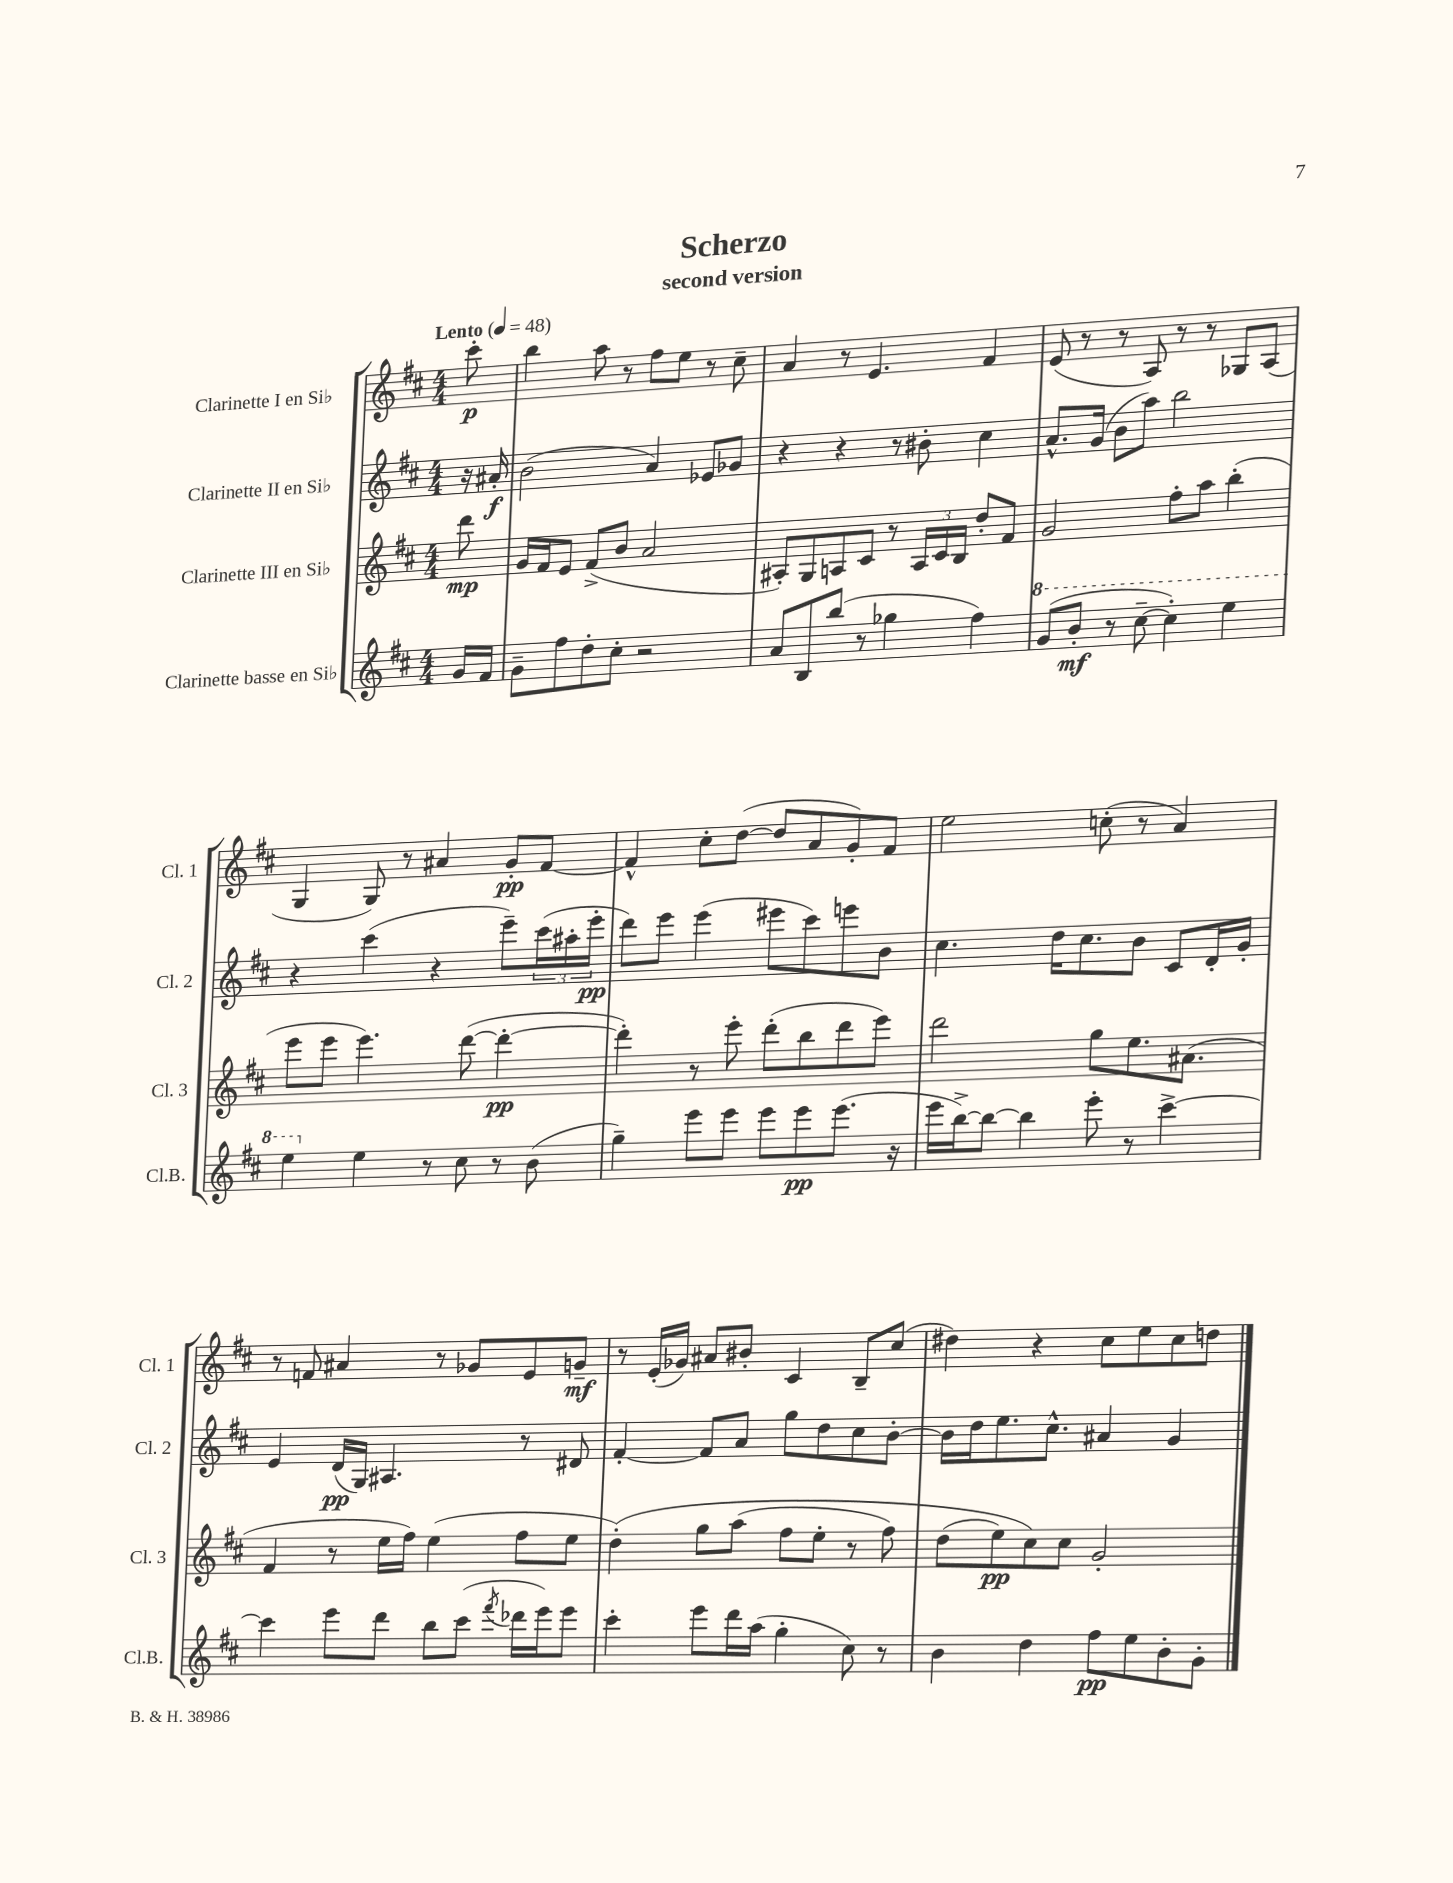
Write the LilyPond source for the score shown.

\header { title = "Scherzo" subtitle = "second version" }
<<
\new StaffGroup <<
\new Staff = "s0" \with { instrumentName = "Clarinette I en Sib" shortInstrumentName = "Cl. 1" } {
    \clef treble \key d \major \numericTimeSignature \time 4/4 \partial 8 \tempo "Lento" 4 = 48
    cis'''8-.\p |
    b''4 a''8 r8 fis''8 e''8 r8 cis''8-- |
    a'4 r8 e'4. fis'4 |
    e'8( r8 r8 a8) r8 r8 ges8 a8( |
    g4 g8) r8 ais'4 g'8-.\pp fis'8~ |
    fis'4-^ cis''8-. d''8~( d''8 a'8 g'8-.) fis'8 |
    e''2 c''8-.( r8 a'4) |
    r8 f'8 ais'4 r8 ges'8 e'8 g'8--\mf |
    r8 e'16-.( ges'16) ais'8 bis'8-. cis'4 b8-- cis''8( |
    dis''4) r4 cis''8 e''8 cis''8 d''8 \bar "|." |
}
\new Staff = "s1" \with { instrumentName = "Clarinette II en Sib" shortInstrumentName = "Cl. 2" } {
    \clef treble \key d \major \numericTimeSignature \time 4/4 \partial 8
    r16 ais'16-.\f |
    b'2( a'4) ees'8 ges'8 |
    r4 r4 r8 bis'8-. cis''4 |
    a'8.-^ g'16( b'8 a''8) b''2 |
    r4 cis'''4( r4 e'''8--) \tuplet 3/2 { cis'''16( ais''16-. e'''16-.\pp } |
    d'''8) e'''8 e'''4( eis'''8 cis'''8) e'''8 b'8 |
    cis''4. d''16 cis''8. b'8 cis'8 d'16-. g'16-. |
    e'4 d'16\pp( g16) ais4. r8 dis'8 |
    fis'4~-. fis'8 a'8 g''8 d''8 cis''8 b'8~-. |
    b'16 d''16 e''8. cis''8.-^ ais'4 g'4 \bar "|." |
}
\new Staff = "s2" \with { instrumentName = "Clarinette III en Sib" shortInstrumentName = "Cl. 3" } {
    \clef treble \key d \major \numericTimeSignature \time 4/4 \partial 8
    d'''8\mp |
    g'16 fis'16 e'8 fis'8->( b'8 a'2 |
    ais8-.) g8 a8 cis'8 r8 \tuplet 3/2 { a16 cis'16 b16 } d''8-. fis'8 |
    g'2 fis''8-. a''8 b''4-.( |
    e'''8 e'''8 e'''4.) d'''8~( d'''4~-.\pp |
    d'''4-.) r8 e'''8-. d'''8-.( b''8 d'''8 e'''8) |
    d'''2 g''8 e''8. ais'8.( |
    fis'4 r8 e''16 fis''16) e''4( fis''8 e''8 |
    d''4-.)\( g''8 a''8( fis''8 e''8-. r8 fis''8) |
    d''8( e''8\pp) cis''8\) cis''8 g'2-. \bar "|." |
}
\new Staff = "s3" \with { instrumentName = "Clarinette basse en Sib" shortInstrumentName = "Cl.B." } {
    \clef treble \key d \major \numericTimeSignature \time 4/4 \partial 8
    g'16 fis'16 |
    g'8-- fis''8 d''8-. cis''8-. r2 |
    a'8 b8 b''8( r8 ges''4 fis''4) |
    \ottava #1 g''8( b''8-.\mf r8 cis'''8~-- cis'''4-.) e'''4 |
    e'''4 \ottava #0 e''4 r8 cis''8 r8 b'8( |
    g''4--) e'''8 e'''8 e'''8 e'''8\pp e'''8.( r16 |
    e'''16 b''16~->) b''8~ b''4 e'''8-. r8 cis'''4~-> |
    cis'''4 e'''8 d'''8 b''8 cis'''8( \acciaccatura { fis'''8 } des'''16 e'''16) e'''8 |
    cis'''4-. e'''8 d'''16 a''16( g''4-. cis''8) r8 |
    b'4 d''4 fis''8\pp e''8 b'8-. g'8-. \bar "|." |
}
>>
>>
\layout { \context { \Score \remove "Bar_number_engraver" } }
